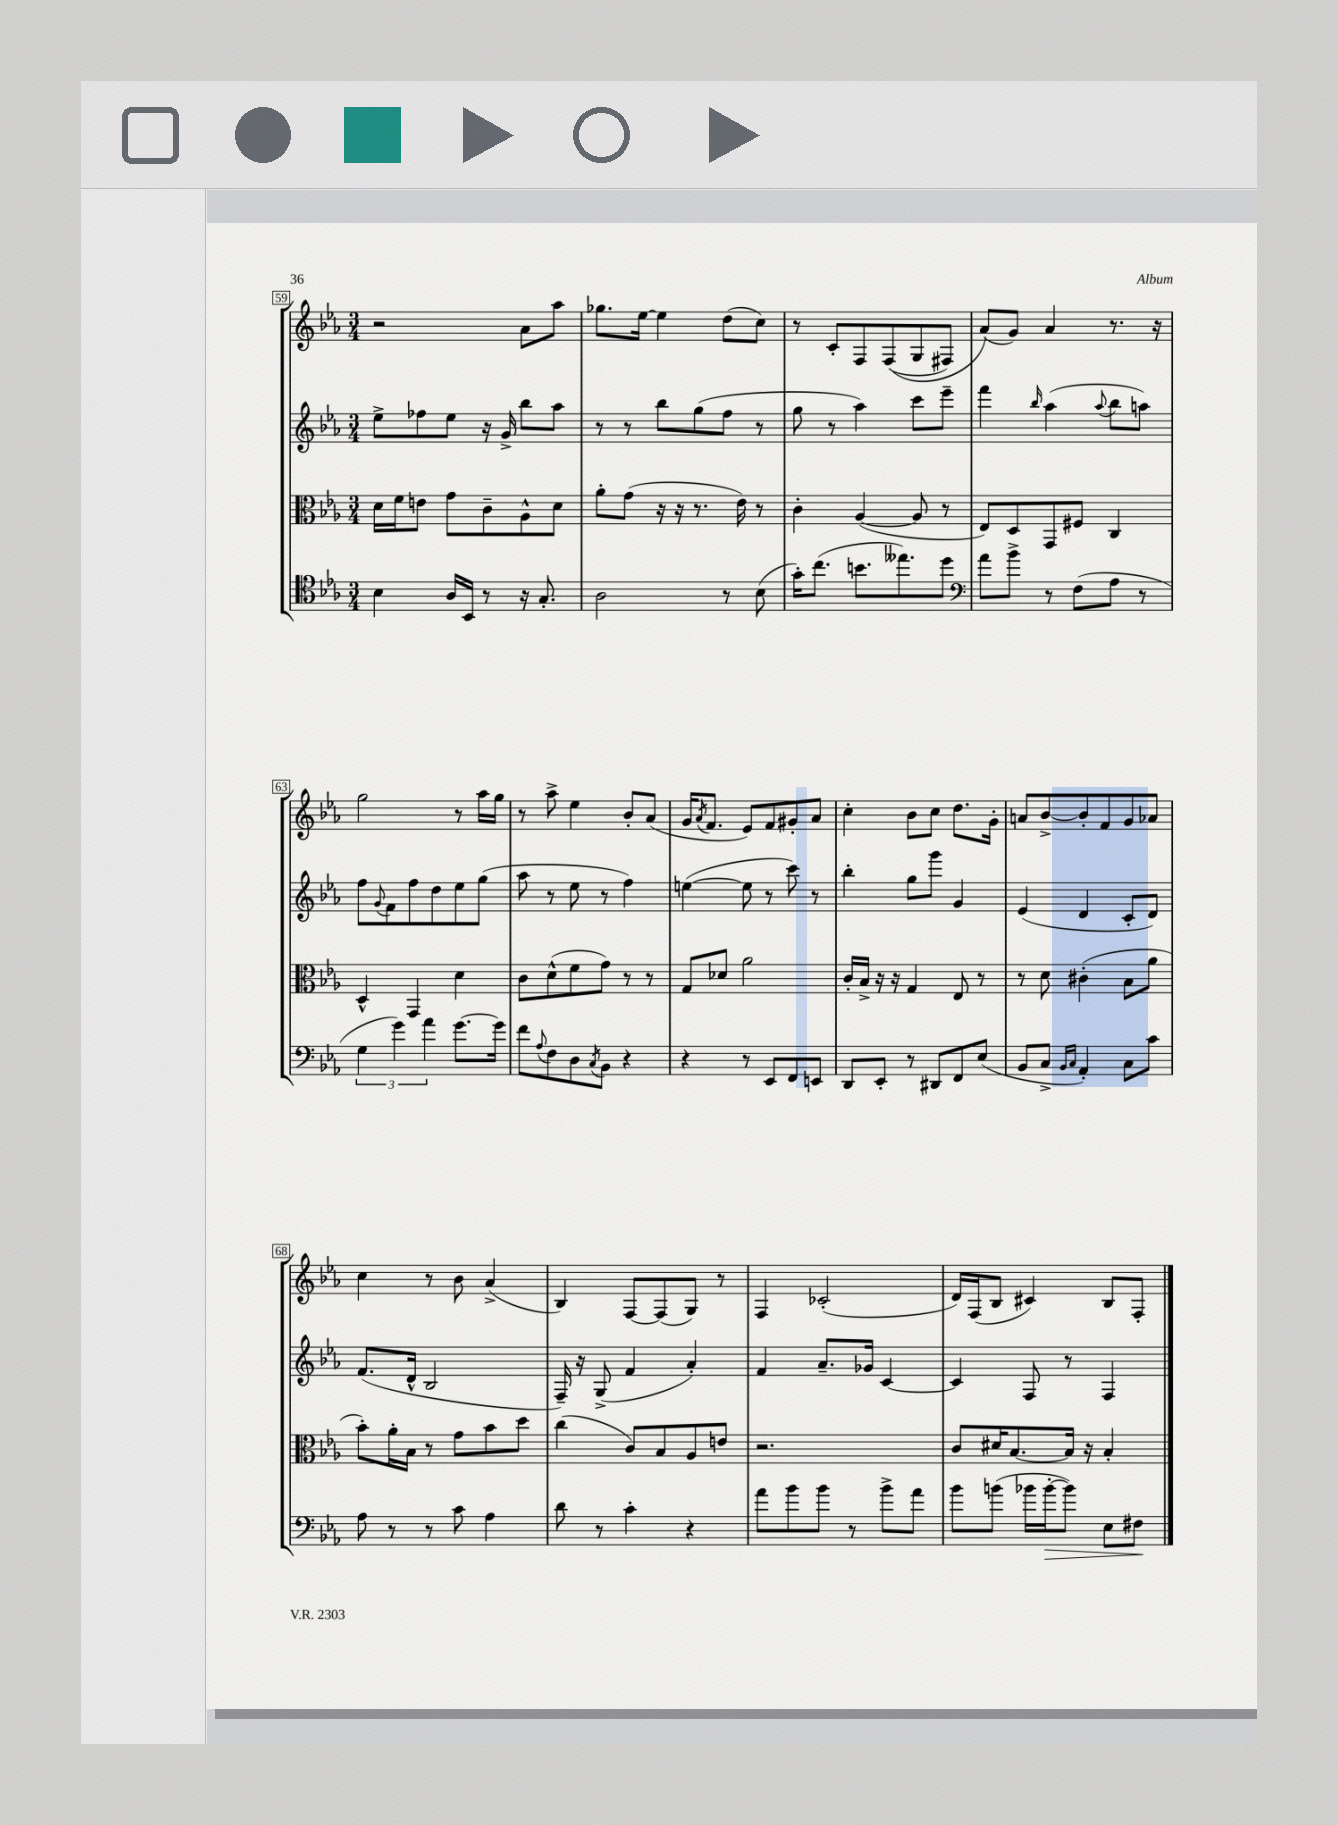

**kern	**dynam	**kern	**kern	**kern
*part4	*part4	*part3	*part2	*part1
*staff4	*staff4	*staff3	*staff2	*staff1
*clefC4	*	*clefC3	*clefG2	*clefG2
*k[b-e-a-]	*	*k[b-e-a-]	*k[b-e-a-]	*k[b-e-a-]
*M3/4	*	*M3/4	*M3/4	*M3/4
=59	=59	=59	=59	=59
4B-\	.	16d\LL	8ee-^\L	2r
.	.	16f\J	.	.
.	.	8en\J	8ff-X\	.
16A-/LL	.	8g\L	8ee-\J	.
16BB-/JJ	.	.	.	.
8r	.	8c~\	16r	.
.	.	.	16g^/	.
16r	.	8A-^^\	8bb-\L	8a-\L
8.G'/	.	.	.	.
.	.	8d\J	8aa-\J	8aa-\J
=60	=60	=60	=60	=60
2A-\	.	8a-'\L	8r	8.gg-X\L
.	.	(8g\J	8r	.
.	.	.	.	[16ee-\Jk
.	.	16r	8bb-\L	4ee-\]
.	.	16r	.	.
.	.	8.r	(8gg\	.
8r	.	.	8ff\J	(8dd\L
.	.	16e-\)	.	.
(8B-\	.	8r	8r	8cc\J)
=61	=61	=61	=61	=61
16g'\KL)	.	4c'\	8gg\	8r
(8.cc\J	.	.	.	.
.	.	.	8r	8c'/L
8.bn\L	.	([4A-/	4aa-\)	8F/
.	.	.	.	((8F/
8.ee--X\)	.	.	.	.
.	.	8A-/]	8ccc\L	8G/
8dd\J	.	8r	8eee-~\J	8F#X/J)
=62	=62	=62	=62	=62
*clefF4	*	*	*	*
8a-\L	.	8E-/L)	4fff\	(8a-/L)
8b-^\J	.	8D/	.	8g/J)
.	.	.	16qqbb-/	.
8r	.	8GG/	(4aa-\	4a-/
(8F\L	.	8F#X/J	.	.
.	.	.	8qqaa-/	.
8A-\J	.	4C/	8bb-\L	8.r
8r	.	.	8aan\J)	.
.	.	.	.	16r
!!LO:LB:g=z
=63	=63	=63	=63	=63
6G\	.	4D^^/	8ff\L	2gg\
.	.	.	8qqg/	.
.	.	.	8f\	.
6g\)	.	.	.	.
.	.	4GG/	8ff\	.
6a-\	.	.	.	.
.	.	.	8dd\	.
[8.g\L	.	4d\	8ee-\	8r
.	.	.	(8gg\J	16aa-\LL
16g\Jk]	.	.	.	16gg\JJ
=64	=64	=64	=64	=64
8f\L	.	8c\L	8aa-\	8r
8qqA-/	.	.	.	.
8F\	.	(8d^^\	8r	8aa-^\
8D\	.	8f\	8ee-\	4ee-\
8qC/	.	.	.	.
8BB-\J	.	8g\J)	8r	.
4r	.	8r	4ff\)	8b-'/L
.	.	8r	.	(8a-/J
=65	=65	=65	=65	=65
4r	.	8G/L	([4een\	16g/KL
.	.	.	.	8qa-/
.	.	.	.	8.f/J
.	.	8d-X/J	.	.
8r	.	2a-\	8ee\]	8e-/L)
8EE-/L	.	.	8r	8f/
8FF/	.	.	8ccc\)	8g#X'/
8EEn/J	.	.	8r	8a-/J
=66	=66	=66	=66	=66
8DD/L	.	16c'/LL	4bb-'\	4cc'\
.	.	16B-^/JJ	.	.
8EE-'/J	.	16r	.	.
.	.	16r	.	.
8r	.	4G/	8gg\L	8b-\L
8DD#X/L	.	.	8ggg\J	8cc\J
8FF/	.	8E-/	4g/	8.dd\L
(8E-/J	.	8r	.	.
.	.	.	.	16g'\Jk
=67	=67	=67	=67	=67
8BB-/L	.	8r	(4e-/	8an/L
8C^/J	.	8d\	.	[8b-^/
16qqBB-/LL	.	.	.	.
16qqC/JJ	.	.	.	.
4AA-'/)	.	(4c#X'\	4d/	8b-'/]
.	.	.	.	8f/
8C\L	.	8B-\L	8c'/L	8g/
8c\J	.	8a-\J	8d/J)	8a-X/J
!!LO:LB:g=z
=68	=68	=68	=68	=68
8A-\	.	8b-'\L)	(8.f/L	4cc\
8r	.	16a-'\L	.	.
.	.	16B-\JJ	16d^^/Jk	.
8r	.	8r	2B-/	8r
8c\	.	8g\L	.	8b-\
4A-\	.	8b-\	.	(4a-^/
.	.	8dd\J	.	.
=69	=69	=69	=69	=69
8d\	.	(4cc\	16F~/)	4B-/)
.	.	.	16r	.
8r	.	.	(8G^/	.
4c'\	.	8c/L)	4f/	[8F/L
.	.	8B-/	.	(8F/]
4r	.	8A-/	4a-'/)	8G/J)
.	.	8en/J	.	8r
=70	=70	=70	=70	=70
8a-\L	.	2.r	4f/	4F/
8b-\	.	.	.	.
8b-\J	.	.	8.a-~/L	(2c-X'/
8r	.	.	.	.
.	.	.	16g-X/Jk	.
8b-^\L	.	.	[4c/	.
8a-\J	.	.	.	.
=71	=71	=71	=71	=71
8b-\L	.	8c/L	4c/]	16d/LL)
.	.	.	.	(16F/J
(8bn\J	.	16d#X/K	.	8B-/J
.	.	[8.B-/	.	.
16b-X\LL	.	.	8F/	4c#X/)
!	!LO:HP:b	!	!	!
[16b-'\J	>	.	.	.
8b-\J])	.	16B-/Jk]	8r	.
.	.	16r	.	.
8E-\L	.	4B-'/	4F/	8B-/L
8F#X\J	.	.	.	8F'/J
.	]	.	.	.
==	==	==	==	==
*-	*-	*-	*-	*-
